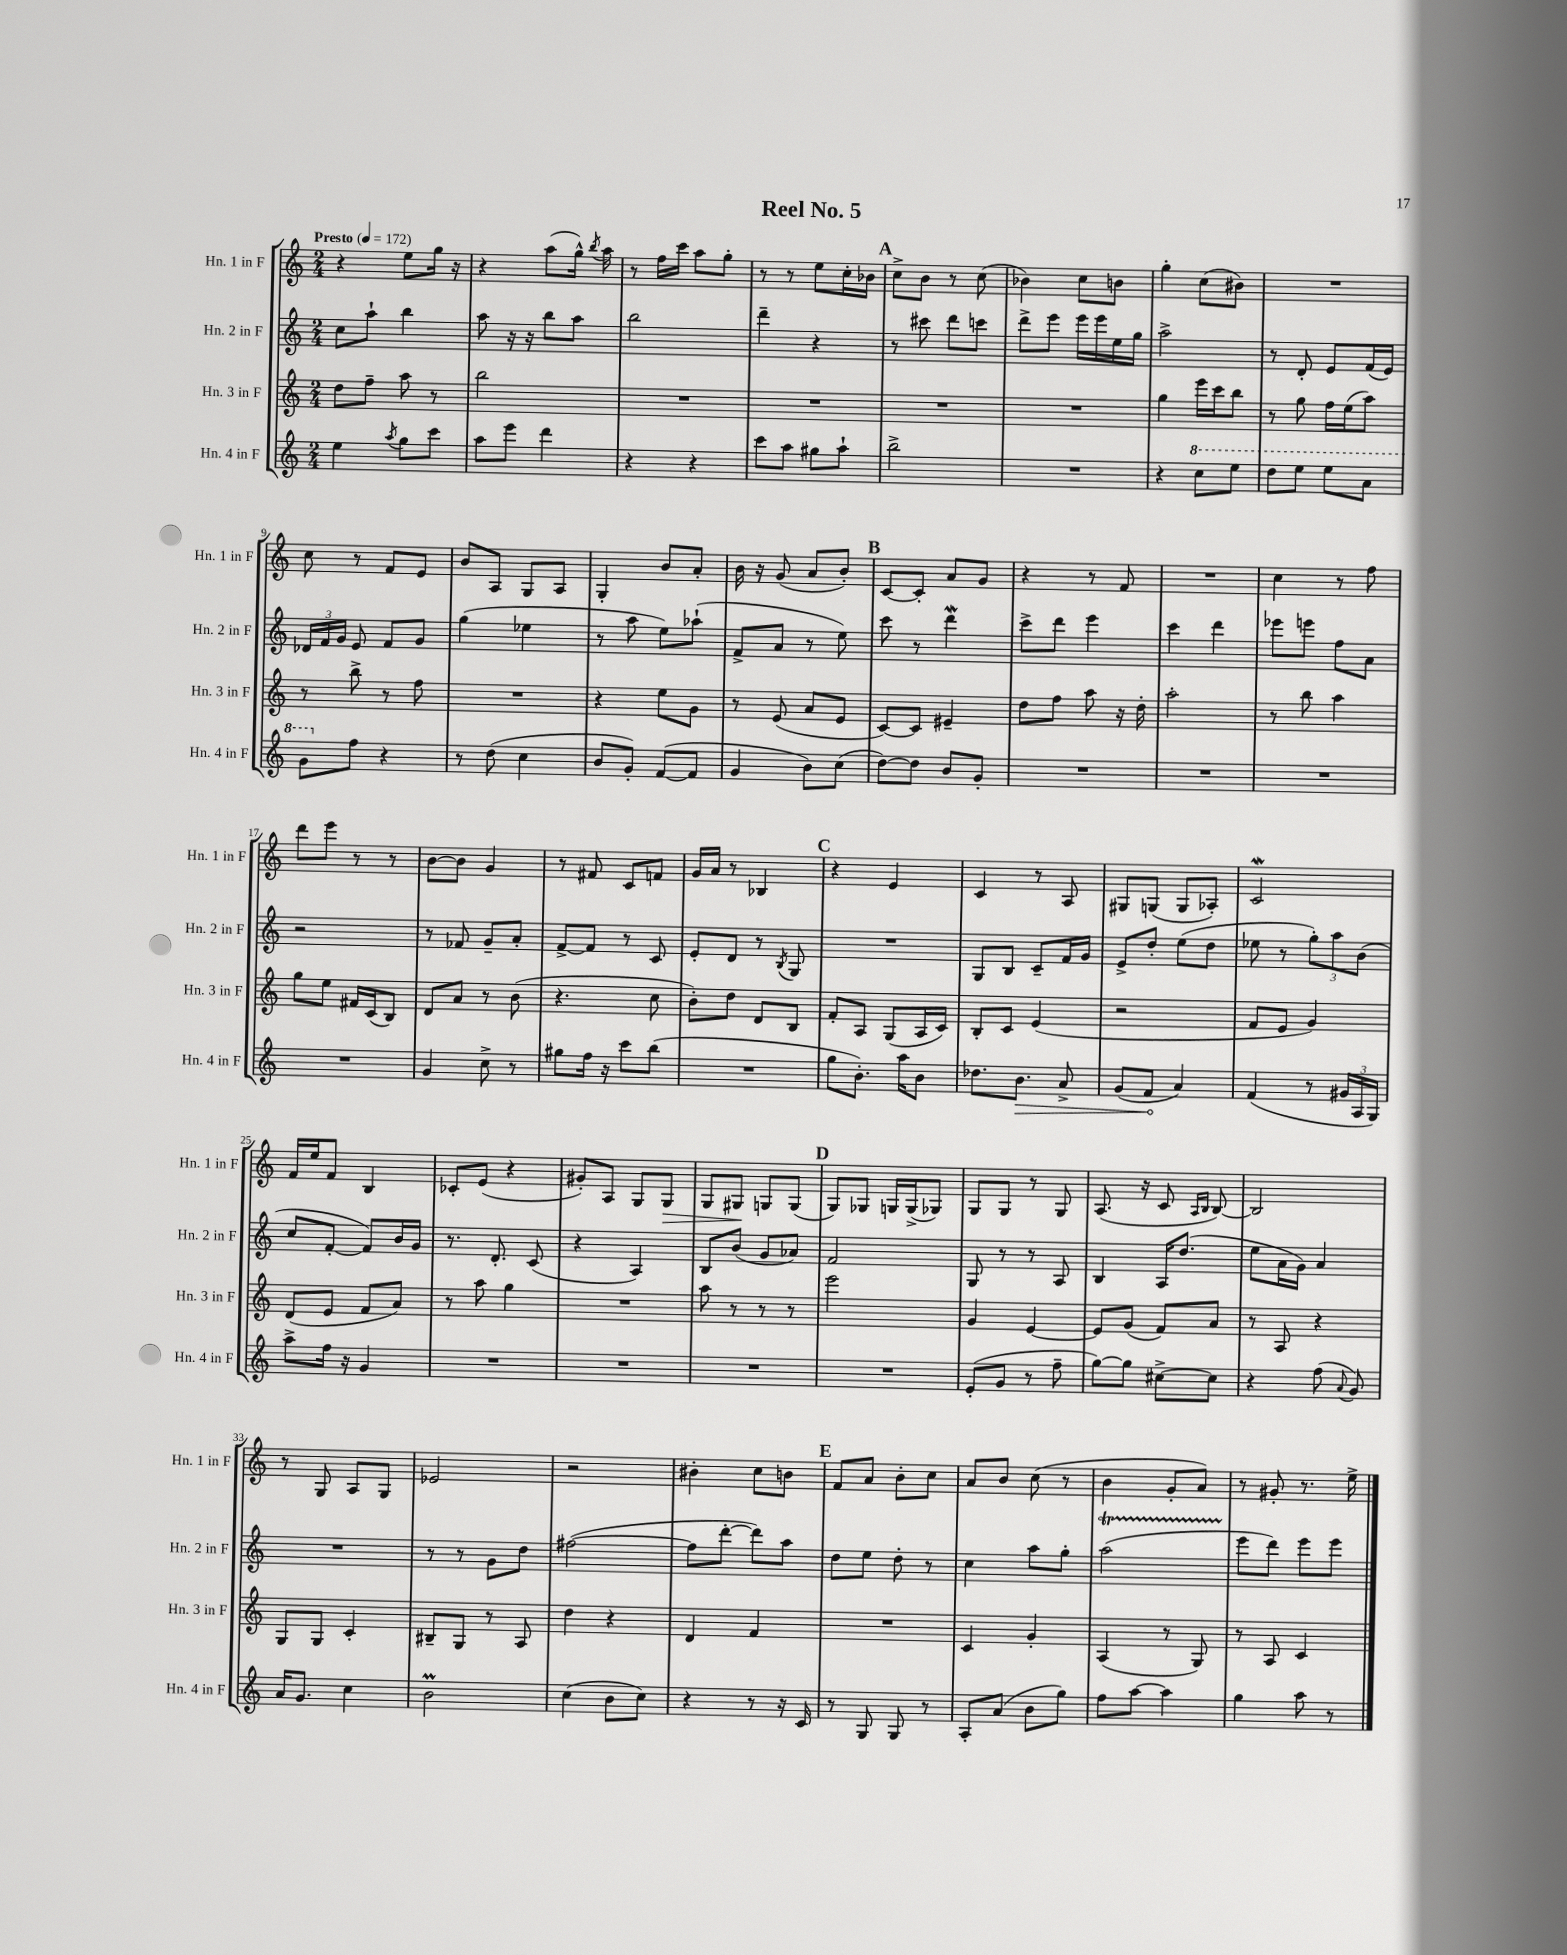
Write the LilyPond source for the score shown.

\header { title = "Reel No. 5" }
<<
\new StaffGroup <<
\new Staff = "s0" \with { instrumentName = "Hn. 1 in F" shortInstrumentName = "Hn. 1 in F" } {
    \clef treble \key c \major \numericTimeSignature \time 2/4 \tempo "Presto" 4 = 172
    \autoBeamOff r4 e''8[ g''16] r16 |
    r4 a''8[( g''16]-^) \acciaccatura { b''8 } a''16 |
    r8 f''16[ c'''16] a''8[ g''8]-. |
    r8 r8 e''8[ c''16-. bes'16] |
    \mark \markup { \bold "A" } c''8[-> b'8] r8 c''8( |
    bes'4) c''8[ b'8] |
    g''4-. c''8[( bis'8]) |
    R2 |
    c''8 r8 f'8[ e'8] |
    b'8[ a8] g8[ a8] |
    g4-. b'8[ a'8]-. |
    b'16 r16 g'8( a'8[ b'8]-.) |
    \mark \markup { \bold "B" } c'8[~ c'8]-. a'8[ g'8] |
    r4 r8 f'8 |
    R2 |
    c''4 r8 f''8 |
    d'''8[ e'''8] r8 r8 |
    b'8[~ b'8] g'4 |
    r8 fis'8 c'8[ f'8] |
    g'16[ a'16] r8 bes4 |
    \mark \markup { \bold "C" } r4 e'4 |
    c'4 r8 a8 |
    gis8[ g8]( g8[ aes8]-.) |
    c'2\mordent |
    f'16[ e''16 f'8] b4 |
    ces'8[-. e'8]( r4 |
    gis'8[-.) a8] g8[ g8]\> |
    g8[ gis8]\! g8[ g8]( |
    \mark \markup { \bold "D" } g8[) ges8] g16[ g16->( ges8]) |
    g8[ g8] r8 g8 |
    a8.( r16 c'8 \grace { a16[ b16] } b8~) |
    b2 |
    r8 g8 a8[ g8] |
    ees'2 |
    r2 |
    bis'4-. c''8[ b'8] |
    \mark \markup { \bold "E" } f'8[ a'8] b'8[-. c''8] |
    a'8[ b'8] c''8( r8 |
    b'4 g'8[-. a'8]) |
    r8 gis'8-. r8. e''16-> \bar "|." |
}
\new Staff = "s1" \with { instrumentName = "Hn. 2 in F" shortInstrumentName = "Hn. 2 in F" } {
    \clef treble \key c \major \numericTimeSignature \time 2/4
    \autoBeamOff c''8[ a''8]-! b''4 |
    a''8 r16 r16 b''8[ a''8] |
    b''2 |
    d'''4-- r4 |
    \mark \markup { \bold "A" } r8 cis'''8 d'''8[ c'''8] |
    d'''8[-> e'''8] e'''16[ e'''16 e''16 g''16] |
    a''2-> |
    r8 d'8-. e'8[ f'16( e'16]) |
    \tuplet 3/2 { des'16[ f'16 g'16] } e'8 f'8[ g'8] |
    g''4( ees''4 |
    r8 a''8 e''8[) aes''8]-!( |
    f'8[-> a'8] r8 e''8) |
    \mark \markup { \bold "B" } c'''8 r8 d'''4\mordent |
    c'''8[-> d'''8] e'''4 |
    c'''4 d'''4 |
    ees'''8[ e'''8] f''8[ a'8] |
    r2 |
    r8 fes'8 g'8[-- a'8]-. |
    f'8[~-> f'8] r8 c'8 |
    e'8[-. d'8] r8 \acciaccatura { b8 } g8 |
    \mark \markup { \bold "C" } R2 |
    g8[ b8] c'8[-- f'16 g'16] |
    e'8[-> d''8]-. e''8[( d''8] |
    ees''8 r8 \tuplet 3/2 { g''8[-.) a''8 b'8]( } |
    c''8[ f'8]~-. f'8[) b'16 g'16] |
    r8. d'8.-. c'8( |
    r4 a4) |
    b8[ b'8]( g'8[ aes'8]) |
    \mark \markup { \bold "D" } f'2 |
    g8 r8 r8 a8 |
    b4 a16[ d''8.]( |
    e''8[ a'16 g'16]) a'4 |
    R2 |
    r8 r8 g'8[ d''8] |
    fis''2~( |
    fis''8[ d'''8]~-. d'''8[) a''8] |
    \mark \markup { \bold "E" } d''8[ e''8] d''8-. r8 |
    c''4 a''8[ g''8]-. |
    a''2\startTrillSpan( |
    e'''8[\stopTrillSpan d'''8]) e'''8[ e'''8] \bar "|." |
}
\new Staff = "s2" \with { instrumentName = "Hn. 3 in F" shortInstrumentName = "Hn. 3 in F" } {
    \clef treble \key c \major \numericTimeSignature \time 2/4
    \autoBeamOff d''8[ f''8]-- a''8 r8 |
    b''2 |
    R2 |
    R2 |
    \mark \markup { \bold "A" } R2 |
    R2 |
    g''4 e'''16[ c'''16 b''8] |
    r8 g''8 f''16[ e''16( a''8]) |
    r8 b''8-> r8 f''8 |
    R2 |
    r4 e''8[ g'8] |
    r8 e'8( a'8[ e'8] |
    \mark \markup { \bold "B" } c'8[~) c'8] eis'4-- |
    d''8[ f''8] a''8 r16 d''16-. |
    a''2-. |
    r8 b''8 a''4 |
    g''8[ e''8] fis'16[ c'16( b8]) |
    d'8[ a'8] r8 b'8( |
    r4. c''8 |
    b'8[-.) d''8] d'8[ b8] |
    \mark \markup { \bold "C" } f'8[-. a8] g8[( a16 c'16]) |
    b8[-. c'8] e'4( |
    r2 |
    f'8[ e'8] g'4) |
    d'8[( e'8] f'8[ a'8]) |
    r8 a''8 g''4 |
    R2 |
    a''8 r8 r8 r8 |
    \mark \markup { \bold "D" } e'''2 |
    g'4 e'4~ |
    e'8[ g'8]( f'8[) a'8] |
    r8 a8 r4 |
    g8[ g8] c'4-. |
    bis8[-- g8] r8 a8 |
    d''4 r4 |
    d'4 f'4 |
    \mark \markup { \bold "E" } R2 |
    c'4 g'4-. |
    a4( r8 g8) |
    r8 a8 c'4 \bar "|." |
}
\new Staff = "s3" \with { instrumentName = "Hn. 4 in F" shortInstrumentName = "Hn. 4 in F" } {
    \clef treble \key c \major \numericTimeSignature \time 2/4
    \autoBeamOff e''4 \acciaccatura { a''8 } g''8[ c'''8] |
    a''8[ e'''8] d'''4 |
    r4 r4 |
    c'''8[ a''8] gis''8[ a''8]-! |
    \mark \markup { \bold "A" } b''2-> |
    R2 |
    r4 \ottava #1 c'''8[ e'''8] |
    d'''8[ e'''8] e'''8[ a''8] |
    g''8[ \ottava #0 f''8] r4 |
    r8 d''8( c''4 |
    b'8[ g'8]-.) f'8[~( f'8] |
    g'4 b'8[) c''8]( |
    \mark \markup { \bold "B" } d''8[~) d''8] b'8[ g'8]-. |
    R2 |
    R2 |
    R2 |
    R2 |
    g'4 c''8-> r8 |
    gis''8[ f''16] r16 c'''8[ b''8]( |
    R2 |
    \mark \markup { \bold "C" } g''8[ b'8.]-.) a''16[ b'8] |
    des''8.[ \once \override Hairpin.circled-tip = ##t b'8.]\> a'8-> |
    g'8[( f'8]\! a'4) |
    f'4( r8 \tuplet 3/2 { gis'16[ a16 g16]) } |
    a''8[-> f''16] r16 g'4 |
    R2 |
    R2 |
    R2 |
    \mark \markup { \bold "D" } R2 |
    e'8[-.( g'8] r8 f''8-- |
    g''8[~) g''8] cis''8[~-> cis''8] |
    r4 f''8( \appoggiatura { a'8 } g'8) |
    a'16[ g'8.] c''4 |
    b'2\prall |
    c''4( b'8[ c''8]) |
    r4 r8 r16 c'16 |
    \mark \markup { \bold "E" } r8 g8 g8 r8 |
    a8[-. a'8]( b'8[ g''8]) |
    f''8[ a''8]~ a''4 |
    g''4 a''8 r8 \bar "|." |
}
>>
>>
